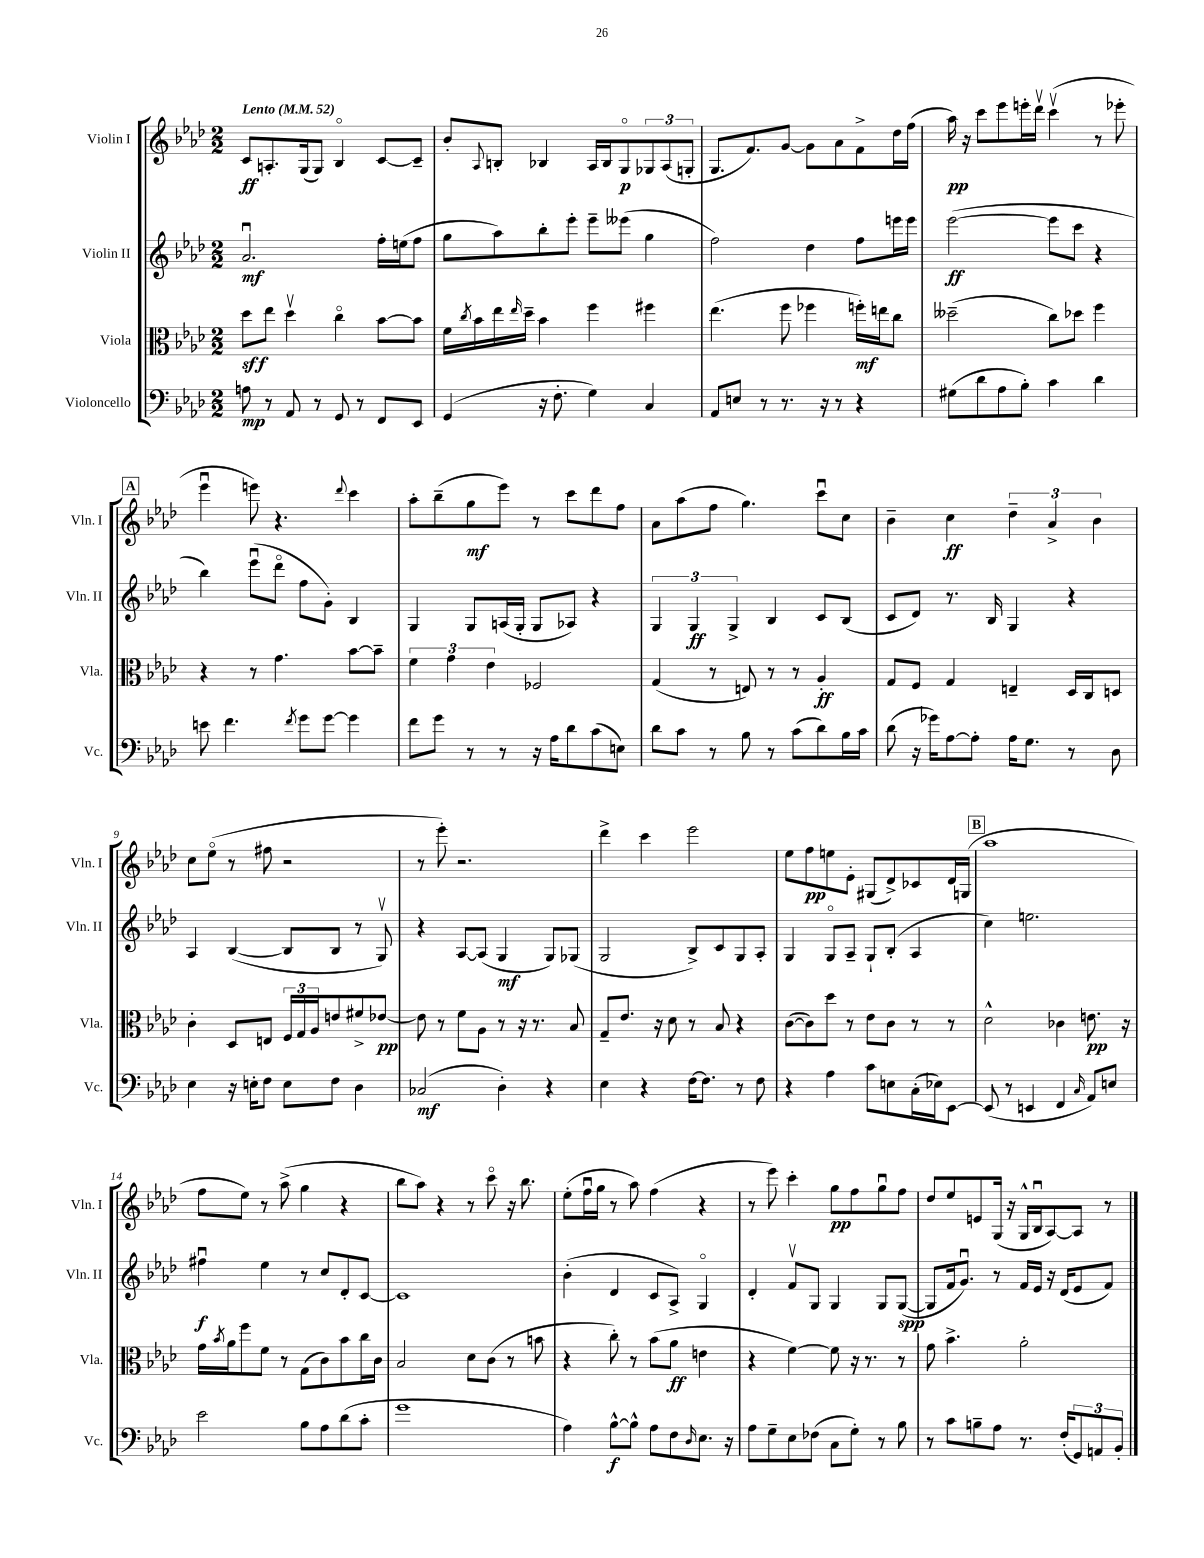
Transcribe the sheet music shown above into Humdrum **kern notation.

**kern	**dynam	**kern	**dynam	**kern	**dynam	**kern	**dynam
*part4	*part4	*part3	*part3	*part2	*part2	*part1	*part1
*staff4	*staff4	*staff3	*staff3	*staff2	*staff2	*staff1	*staff1
*I"Violoncello	*	*I"Viola	*	*I"Violin II	*	*I"Violin I	*
*I'Vc.	*	*I'Vla.	*	*I'Vln. II	*	*I'Vln. I	*
*clefF4	*	*clefC3	*	*clefG2	*	*clefG2	*
*k[b-e-a-d-]	*	*k[b-e-a-d-]	*	*k[b-e-a-d-]	*	*k[b-e-a-d-]	*
*M2/2	*	*M2/2	*	*M2/2	*	*M2/2	*
*MM52	*	*MM52	*	*MM52	*	*MM52	*
=1	=1	=1	=1	=1	=1	=1	=1
!	!	!	!	!	!	!LO:TX:a:B:t=Lento	!
8An\	mp	8dd-\L	sff	2.a-u/	mf	8c/L	ff
8r	.	8ee-\J	.	.	.	8.An'/	.
8AA-/	.	4dd-v\	.	.	.	.	.
.	.	.	.	.	.	(16G/k	.
8r	.	.	.	.	.	8G/J)	.
8GG/	.	4cc\	.	.	.	4B-/	.
8r	.	.	.	.	.	.	.
8FF/L	.	[8b-\L	.	16ff'\LL	.	[8c/L	.
.	.	.	.	(16een\J	.	.	.
8EE-/J	.	8b-\J]	.	8ff\J	.	8c~/J]	.
=2	=2	=2	=2	=2	=2	=2	=2
(4GG/	.	16f\LL	.	8gg\L	.	8b-'/L	.
.	.	8qcc/	.	.	.	.	.
.	.	16b-\	.	.	.	.	.
.	.	.	.	.	.	8qqA-/	.
.	.	16ee-\	.	8aa-\)	.	8Bn'/J	.
.	.	16qqee-/	.	.	.	.	.
.	.	16dd-~\JJ	.	.	.	.	.
16r	.	4b-\	.	8bb-'\	.	4B-X/	.
8.F'\	.	.	.	.	.	.	.
.	.	.	.	8eee-'\J	.	.	.
4G\)	.	4ff\	.	8eee-~\L	.	16A-/LL	.
.	.	.	.	.	.	16B-/J	.
.	.	.	.	(8eee--X\J	.	8G/	p
4C/	.	4ff#X\	.	4gg\	.	12G-X/	.
.	.	.	.	.	.	(12A-/	.
.	.	.	.	.	.	12Gn'/J	.
=3	=3	=3	=3	=3	=3	=3	=3
8AA-/L	.	(4.ee-\	.	2ff\)	.	8.G/L	.
8En/J	.	.	.	.	.	.	.
.	.	.	.	.	.	8.f/)	.
8r	.	.	.	.	.	.	.
8.r	.	8ff\	.	.	.	[8g/J	.
.	.	4ff-X\	.	4dd-\	.	8g\L]	.
16r	.	.	.	.	.	.	.
8r	.	.	.	.	.	8a-\	.
4r	.	16ffn'\LL)	mf	8ff\L	.	8f^\	.
.	.	16een\J	.	.	.	.	.
.	.	8cc\J	.	16eeen\L	.	16dd-\L	.
.	.	.	.	16eee\JJ	.	(16ff\JJ	.
=4	=4	=4	=4	=4	=4	=4	=4
(8G#X\L	.	(2dd--X~\	.	([2eee-\	ff	16aa-\)	pp
.	.	.	.	.	.	16r	.
8d-\	.	.	.	.	.	8ccc\L	.
8A-\	.	.	.	.	.	8eee-\	.
8B-'\J)	.	.	.	.	.	16eeen'\L	.
.	.	.	.	.	.	16ddd-v\JJ	.
4c\	.	8cc\L)	.	8eee-\L]	.	(4cccv\	.
.	.	8dd-X\J	.	8ccc\J	.	.	.
4d-\	.	4ff\	.	4r	.	8r	.
.	.	.	.	.	.	8eee-X'\	.
!!LO:LB:g=z
!!LO:REH:place=s1:t=A
=5	=5	=5	=5	=5	=5	=5	=5
8en\	.	4r	.	4bb-\)	.	4eee-u\	.
4.f\	.	.	.	.	.	.	.
.	.	8r	.	(8eee-u\L	.	8eeen\)	.
.	.	4.g\	.	8ddd-\J	.	4.r	.
8qf/	.	.	.	.	.	.	.
8g\L	.	.	.	8ff\L	.	.	.
[8g\J	.	.	.	8g'\J)	.	.	.
.	.	.	.	.	.	8qqddd-/	.
4g\]	.	[8b-\L	.	4B-/	.	4ccc\	.
.	.	8b-~\J]	.	.	.	.	.
=6	=6	=6	=6	=6	=6	=6	=6
8f\L	.	6f\	.	4G/	.	8aa-'\L	.
8g\J	.	.	.	.	.	(8bb-~\	.
.	.	6g\	.	.	.	.	.
8r	.	.	.	8G/L	.	8gg\	mf
.	.	6e-\	.	.	.	.	.
8r	.	.	.	(16An/L	.	8eee-\J)	.
.	.	.	.	16G'/JJ	.	.	.
16r	.	2F-X/	.	8G/L	.	8r	.
16A-\KL	.	.	.	.	.	.	.
8d-\	.	.	.	8A-X/J)	.	8ccc\L	.
(8c\	.	.	.	4r	.	8ddd-\	.
8En\J)	.	.	.	.	.	8ff\J	.
=7	=7	=7	=7	=7	=7	=7	=7
8d-\L	.	(4G/	.	6G/	.	8a-\L	.
8c\J	.	.	.	.	.	(8aa-\	.
.	.	.	.	6G/	ff	.	.
8r	.	8r	.	.	.	8ff\J	.
.	.	.	.	6G^/	.	.	.
8B-\	.	8En/)	.	.	.	4.gg\)	.
8r	.	8r	.	4B-/	.	.	.
(8c\L	.	8r	.	.	.	.	.
8d-\)	.	4A-'/	ff	8c/L	.	8cccu\L	.
16B-\L	.	.	.	(8B-/J	.	8cc\J	.
16c\JJ	.	.	.	.	.	.	.
=8	=8	=8	=8	=8	=8	=8	=8
(8d-\	.	8G/L	.	8c/L	.	4b-~\	.
16r	.	8F/J	.	8d-/J)	.	.	.
16g-X\KL)	.	.	.	.	.	.	.
[8A-\	.	4G/	.	8.r	.	4cc\	ff
8A-'\J]	.	.	.	.	.	.	.
.	.	.	.	16B-/	.	.	.
16A-\KL	.	4En~/	.	4G/	.	6dd-~\	.
8.G\J	.	.	.	.	.	.	.
.	.	.	.	.	.	6a-^/	.
8r	.	16D-/LL	.	4r	.	.	.
.	.	16C/J	.	.	.	.	.
.	.	.	.	.	.	6b-\	.
8D-\	.	8Dn/J	.	.	.	.	.
!!LO:LB:g=z
=9	=9	=9	=9	=9	=9	=9	=9
4E-\	.	4c'\	.	4A-/	.	8cc\L	.
.	.	.	.	.	.	(8ee-\J	.
16r	.	8D-/L	.	([4B-/	.	8r	.
16En'\KL	.	.	.	.	.	.	.
8F\J	.	8En/J	.	.	.	8ff#X\	.
8E\L	.	24F/LL	.	8B-/L]	.	2r	.
.	.	24G/	.	.	.	.	.
.	.	24A-/J	.	.	.	.	.
8F\J	.	8en/	.	8B-/J	.	.	.
4D-\	.	8f#X^/	.	8r	.	.	.
.	.	[8e-X/J	pp	8Gv/)	.	.	.
=10	=10	=10	=10	=10	=10	=10	=10
(2C-X/	mf	8e-\]	.	4r	.	8r	.
.	.	8r	.	.	.	8eee-'\)	.
.	.	8f\L	.	[8A-/L	.	2.r	.
.	.	8A-\J	.	(8A-/J]	.	.	.
4D-'\)	.	8r	.	4G/	mf	.	.
.	.	16r	.	.	.	.	.
.	.	8.r	.	.	.	.	.
4r	.	.	.	8G/L)	.	.	.
.	.	8B-/	.	(8G-X/J	.	.	.
=11	=11	=11	=11	=11	=11	=11	=11
4E-\	.	8G~/L	.	2G/	.	4ddd-^\	.
.	.	8.e-/J	.	.	.	.	.
4r	.	.	.	.	.	4ccc\	.
.	.	16r	.	.	.	.	.
.	.	8d-\	.	.	.	.	.
[16F\KL	.	8r	.	8B-^/L)	.	2eee-\	.
8.F\J]	.	.	.	.	.	.	.
.	.	8B-/	.	8c/	.	.	.
8r	.	4r	.	8G/	.	.	.
8F\	.	.	.	8A-'/J	.	.	.
=12	=12	=12	=12	=12	=12	=12	=12
4r	.	([8c\L	.	4G/	.	8ee-\L	.
.	.	8c\])	.	.	.	8ff\	pp
4A-\	.	8dd-\J	.	8G/L	.	8een\	.
.	.	8r	.	8A-~/J	.	8e-'\J	.
8c\L	.	8e-\L	.	8G`/L	.	(8G#X/L	.
8En\	.	8c\J	.	(8B-'/J	.	8d-^/)	.
(16C'\L	.	8r	.	4A-/	.	8c-X/	.
16E-X\J)	.	.	.	.	.	.	.
[8EE-\J	.	8r	.	.	.	16d-/L	.
.	.	.	.	.	.	(16Gn/JJ	.
!!LO:REH:place=s1:t=B
=13	=13	=13	=13	=13	=13	=13	=13
(8EE-/]	.	2d-^^\	.	4cc\)	.	1aa-	.
8r	.	.	.	.	.	.	.
4EEn/	.	.	.	2.een\	.	.	.
4FF/	.	4c-X\	.	.	.	.	.
16qqC/	.	.	.	.	.	.	.
8AA-/L)	.	8.en\	pp	.	.	.	.
8En/J	.	.	.	.	.	.	.
.	.	16r	.	.	.	.	.
!!LO:LB:g=z
=14	=14	=14	=14	=14	=14	=14	=14
2e-\	.	16g\LL	.	4ff#Xu\	f	8ff\L	.
.	.	8qb-/	.	.	.	.	.
.	.	16a-\J	.	.	.	.	.
.	.	8ff\	.	.	.	8ee-\J)	.
.	.	8f\J	.	4ee-\	.	8r	.
.	.	8r	.	.	.	(8aa-^\	.
8B-\L	.	(8G\L	.	8r	.	4gg\	.
8A-\	.	8c\)	.	8cc/L	.	.	.
(8d-\	.	8b-\	.	8d-'/	.	4r	.
8c'\J	.	16cc\L	.	[8c/J	.	.	.
.	.	16c\JJ	.	.	.	.	.
=15	=15	=15	=15	=15	=15	=15	=15
1g	.	2B-/	.	1c]	.	8bb-\L	.
.	.	.	.	.	.	8aa-\J)	.
.	.	.	.	.	.	4r	.
.	.	8d-\L	.	.	.	8r	.
.	.	(8c\J	.	.	.	8ccc\	.
.	.	8r	.	.	.	16r	.
.	.	.	.	.	.	8.bb-\	.
.	.	8bn\	.	.	.	.	.
=16	=16	=16	=16	=16	=16	=16	=16
4A-\)	.	4r	.	(4b-'\	.	(8ee-'\L	.
.	.	.	.	.	.	16ffu\L	.
.	.	.	.	.	.	16gg\JJ	.
[8B-^^\L	f	8cc'\)	.	4d-/	.	8r	.
8B-^^\J]	.	8r	.	.	.	8aa-\)	.
8A-\L	.	(8b-\L	.	8c/L	.	(4ff\	.
8F\	.	8a-\J	ff	8A-^/J)	.	.	.
16qqD-/	.	.	.	.	.	.	.
8.E-\J	.	4en\	.	4G/	.	4r	.
16r	.	.	.	.	.	.	.
=17	=17	=17	=17	=17	=17	=17	=17
8A-\L	.	4r	.	4d-'/	.	8r	.
8G~\	.	.	.	.	.	8eee-\)	.
8E-\	.	[4f\)	.	8fv/L	.	4ccc'\	.
(8F-X\J	.	.	.	8G/J	.	.	.
8C\L	.	8f\]	.	4G/	.	8gg\L	pp
8G'\J)	.	16r	.	.	.	8ff\	.
.	.	8.r	.	.	.	.	.
8r	.	.	.	8G/L	.	8ggu\	.
8B-\	.	8r	.	([8G/J	spp	8ff\J	.
=18	=18	=18	=18	=18	=18	=18	=18
8r	.	8g\	.	8G/L]	.	8dd-/L	.
8c\L	.	4.b-^\	.	16f/k	.	8ee-/	.
.	.	.	.	8.gu/J)	.	.	.
8Bn~\	.	.	.	.	.	8en/	.
8A-\J	.	.	.	8r	.	(16G/Jk	.
.	.	.	.	.	.	16r	.
8.r	.	2a-'\	.	16f/LL	.	16G^^/LL	.
.	.	.	.	16e-/JJ	.	16B-u/J	.
.	.	.	.	16r	.	[8A-/)	.
(16F'/KL	.	.	.	(16d-/KL	.	.	.
12GG/)	.	.	.	8e-/	.	8A-/J]	.
12AAn/	.	.	.	.	.	.	.
.	.	.	.	8f/J)	.	8r	.
12BB-'/J	.	.	.	.	.	.	.
==	==	==	==	==	==	==	==
*-	*-	*-	*-	*-	*-	*-	*-
